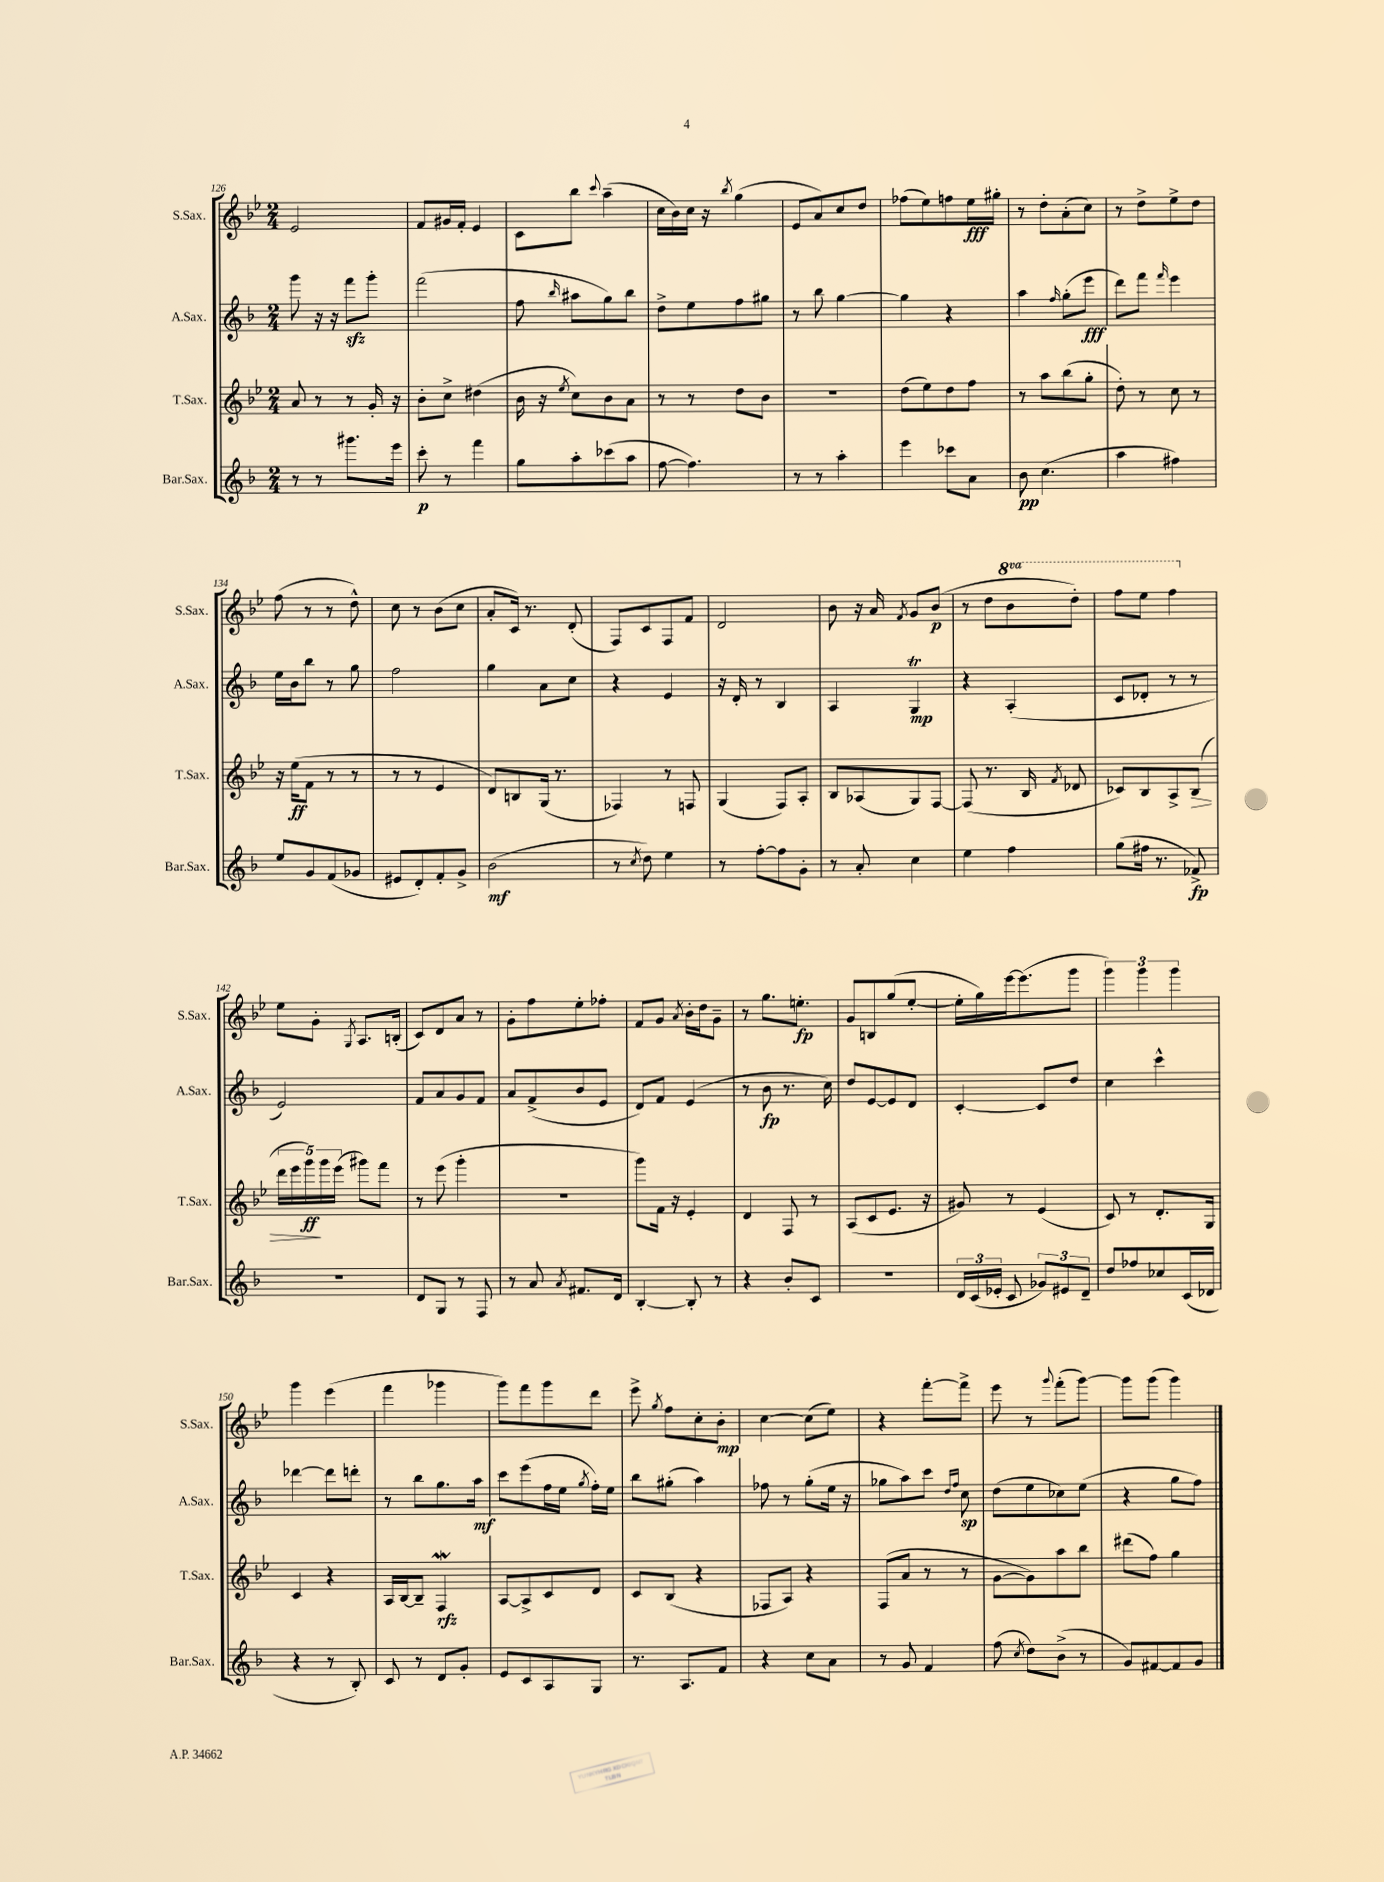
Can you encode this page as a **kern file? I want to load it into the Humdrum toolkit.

**kern	**dynam	**kern	**dynam	**kern	**dynam	**kern	**dynam
*part4	*part4	*part3	*part3	*part2	*part2	*part1	*part1
*staff4	*staff4	*staff3	*staff3	*staff2	*staff2	*staff1	*staff1
*I"Bar.Sax.	*	*I"T.Sax.	*	*I"A.Sax.	*	*I"S.Sax.	*
*I'Bar.Sax.	*	*I'T.Sax.	*	*I'A.Sax.	*	*I'S.Sax.	*
*clefG2	*	*clefG2	*	*clefG2	*	*clefG2	*
*k[b-]	*	*k[b-e-]	*	*k[b-]	*	*k[b-e-]	*
*M2/4	*	*M2/4	*	*M2/4	*	*M2/4	*
=126	=126	=126	=126	=126	=126	=126	=126
8r	.	8a/	.	8ggg\	.	2e-/	.
8r	.	8r	.	16r	.	.	.
.	.	.	.	16r	.	.	.
8.ggg#X\L	.	8r	.	8fffzz\L	.	.	.
.	.	16g'/	.	8ggg'\J	.	.	.
16eee\Jk	.	16r	.	.	.	.	.
=127	=127	=127	=127	=127	=127	=127	=127
8ccc'\	p	8b-'\L	.	(2fff\	.	8f/L	.
8r	.	8cc^\J	.	.	.	16g#X/L	.
.	.	.	.	.	.	16f'/JJ	.
4fff\	.	(4dd#X\	.	.	.	4e-/	.
=128	=128	=128	=128	=128	=128	=128	=128
8gg\L	.	16b-\	.	8ff\	.	8c\L	.
.	.	16r	.	.	.	.	.
.	.	8qee-/	.	16qqbb-/	.	.	.
8aa'\	.	8cc\L)	.	8aa#X\L	.	8bb-\J	.
.	.	.	.	.	.	8qqccc/	.
(8ccc-X\	.	8b-\	.	8gg\)	.	(4aa~\	.
8aa\J	.	8a\J	.	8bb-\J	.	.	.
=129	=129	=129	=129	=129	=129	=129	=129
[8ff\	.	8r	.	8dd^\L	.	16cc\LL	.
.	.	.	.	.	.	16b-\)	.
4.ff\])	.	8r	.	8ee\	.	16cc\JJ	.
.	.	.	.	.	.	16r	.
.	.	.	.	.	.	8qbb-/	.
.	.	8dd\L	.	8ff\	.	(4gg\	.
.	.	8b-\J	.	8gg#X\J	.	.	.
=130	=130	=130	=130	=130	=130	=130	=130
8r	.	2r	.	8r	.	8e-/L	.
8r	.	.	.	8bb-\	.	8a/)	.
4aa'\	.	.	.	[4gg\	.	8cc/	.
.	.	.	.	.	.	8dd/J	.
=131	=131	=131	=131	=131	=131	=131	=131
4eee\	.	(8dd\L	.	4gg\]	.	(8ff-X\L	.
.	.	8ee-\)	.	.	.	8ee-\)	.
8ccc-X\L	.	8dd\	.	4r	.	8ffn\	.
8a\J	.	8ff\J	.	.	.	16ee-\L	fff
.	.	.	.	.	.	16gg#X'\JJ	.
=132	=132	=132	=132	=132	=132	=132	=132
8b-\	pp	8r	.	4aa\	.	8r	.
(4.cc\	.	8aa\L	.	.	.	8dd'\L	.
.	.	.	.	16qqff/	.	.	.
.	.	(8bb-\	.	(8gg'\L	.	(8a'\	.
.	.	8gg'\J	.	8eee\J	fff	8cc\J)	.
=133	=133	=133	=133	=133	=133	=133	=133
4aa\	.	8dd'\)	.	8ddd\L)	.	8r	.
.	.	8r	.	8fff\J	.	8dd^\L	.
.	.	.	.	16qqfff/	.	.	.
4ff#X\)	.	8cc\	.	4eee\	.	8ee-^\	.
.	.	8r	.	.	.	8dd\J	.
!!LO:LB:g=z
=134	=134	=134	=134	=134	=134	=134	=134
8ee/L	.	16r	.	16ee\LL	.	(8ff\	.
.	.	(16ee-\KL	ff	16b-\J	.	.	.
8g/	.	8f\J	.	8bb-\J	.	8r	.
(8f/	.	8r	.	8r	.	8r	.
8g-X/J	.	8r	.	8gg\	.	8dd^^\)	.
=135	=135	=135	=135	=135	=135	=135	=135
8e#X/L	.	8r	.	2ff\	.	8cc\	.
8d'/)	.	8r	.	.	.	8r	.
8f'/	.	4e-/	.	.	.	(8b-\L	.
8g^/J	.	.	.	.	.	8cc\J	.
=136	=136	=136	=136	=136	=136	=136	=136
(2b-\	mf	8d/L)	.	4gg\	.	8a'/L	.
.	.	8Bn/	.	.	.	16c/Jk)	.
.	.	.	.	.	.	8.r	.
.	.	(16G/Jk	.	8a\L	.	.	.
.	.	8.r	.	.	.	.	.
.	.	.	.	8cc\J	.	(8d'/	.
=137	=137	=137	=137	=137	=137	=137	=137
8r	.	4F-X/)	.	4r	.	8F/L)	.
8qcc/	.	.	.	.	.	.	.
8dd\)	.	.	.	.	.	8c/	.
4ee\	.	8r	.	4e/	.	8F/	.
.	.	8Fn/	.	.	.	8f/J	.
=138	=138	=138	=138	=138	=138	=138	=138
8r	.	(4G/	.	16r	.	2d/	.
.	.	.	.	16d'/	.	.	.
[8ff'\L	.	.	.	8r	.	.	.
8ff\]	.	8F/L)	.	4B-/	.	.	.
8g'\J	.	8A'/J	.	.	.	.	.
=139	=139	=139	=139	=139	=139	=139	=139
8r	.	8B-/L	.	4A/	.	8b-\	.
8a'/	.	(8A-X/	.	.	.	16r	.
.	.	.	.	.	.	16a/	.
.	.	.	.	.	.	8qf/	.
4cc\	.	8G/)	.	4GT/	mp	8g/L	.
.	.	[8F/J	.	.	.	(8b-/J	p
=140	=140	=140	=140	=140	=140	=140	=140
4ee\	.	(8F/]	.	4r	.	8r	.
.	.	8.r	.	.	.	8dd\L	.
*	*	*	*	*	*	*8va	*
4ff\	.	.	.	(4A'/	.	8bb-\	.
.	.	16B-/	.	.	.	.	.
.	.	8qf/	.	.	.	.	.
.	.	8d-X/	.	.	.	8ddd'\J)	.
=141	=141	=141	=141	=141	=141	=141	=141
(8gg\L	.	8c-X/L)	.	8c/L	.	8fff\L	.
16ff#X\Jk	.	8B-/	.	8d-X'/J	.	8eee-\J	.
8.r	.	.	.	.	.	.	.
.	.	8A^/	.	8r	.	4fff\	.
!	!	!	!LO:HP:b	!	!	!	!
8f-X^/)	fp	(8B-/J	>	8r	.	.	.
!!LO:LB:g=z
=142	=142	=142	=142	=142	=142	=142	=142
*	*	*	*	*	*	*X8va	*
2r	.	20ddd\LL	.	2e/)	.	8ee-\L	.
.	.	20eee-\	.	.	.	.	.
.	.	20ggg\)	ff	.	.	.	.
.	.	.	.	.	.	8g'\J	.
.	.	20ggg\	]	.	.	.	.
.	.	(20eee-\JJ	.	.	.	.	.
.	.	.	.	.	.	8qG/	.
.	.	8ggg#X\L)	.	.	.	8.A/L	.
.	.	8fff\J	.	.	.	.	.
.	.	.	.	.	.	(16Bn'/Jk	.
=143	=143	=143	=143	=143	=143	=143	=143
8d/L	.	8r	.	8f/L	.	8c/L)	.
8G/J	.	(8eee-\	.	8a/	.	8d/	.
8r	.	4ggg'\	.	8g/	.	8a/J	.
8F/	.	.	.	8f/J	.	8r	.
=144	=144	=144	=144	=144	=144	=144	=144
8r	.	2r	.	8a/L	.	8g'\L	.
8a/	.	.	.	(8f^/	.	8ff\	.
8qa/	.	.	.	.	.	.	.
8.f#X/L	.	.	.	8b-/	.	8ee-'\	.
.	.	.	.	8e/J	.	8ff-X'\J	.
16d/Jk	.	.	.	.	.	.	.
=145	=145	=145	=145	=145	=145	=145	=145
[4B-'/	.	8ggg\L)	.	8d/L)	.	8f/L	.
.	.	16f\Jk	.	8f/J	.	8g/J	.
.	.	16r	.	.	.	.	.
.	.	.	.	.	.	8qa/	.
8B-'/]	.	4e-'/	.	(4e/	.	16b-'\LL	.
.	.	.	.	.	.	16dd\J	.
8r	.	.	.	.	.	8g~\J	.
=146	=146	=146	=146	=146	=146	=146	=146
4r	.	4d/	.	8r	.	8r	.
.	.	.	.	8b-\	fp	8.gg\L	.
8b-'/L	.	8F/	.	8.r	.	.	.
.	.	.	.	.	.	8.een'\J	fp
8c/J	.	8r	.	.	.	.	.
.	.	.	.	16cc\)	.	.	.
=147	=147	=147	=147	=147	=147	=147	=147
2r	.	(8A/L	.	8dd/L	.	8g/L	.
.	.	8c/	.	[8e/	.	8Bn/	.
.	.	8.e-/J	.	8e/]	.	(8gg/	.
.	.	.	.	8d/J	.	[8ee-'/J	.
.	.	16r	.	.	.	.	.
=148	=148	=148	=148	=148	=148	=148	=148
24d/LL	.	8g#X/)	.	[4c'/	.	16ee-'\LL]	.
(24c/	.	.	.	.	.	.	.
.	.	.	.	.	.	16gg\)	.
24e-X'/JJ	.	.	.	.	.	.	.
8c/	.	8r	.	.	.	[16eee-\J	.
.	.	.	.	.	.	(8.eee-\]	.
12g-X/L)	.	(4e-/	.	8c/L]	.	.	.
12e#X/	.	.	.	.	.	.	.
.	.	.	.	8dd/J	.	8ggg\J	.
12d~/J	.	.	.	.	.	.	.
=149	=149	=149	=149	=149	=149	=149	=149
8dd/L	.	8c/)	.	4cc\	.	6ggg\)	.
8ff-X/	.	8r	.	.	.	.	.
.	.	.	.	.	.	6ggg\	.
8cc-X/	.	8.d'/L	.	4ccc^^\	.	.	.
.	.	.	.	.	.	6ggg\	.
(16c/L	.	.	.	.	.	.	.
16d-X/JJ	.	16G/Jk	.	.	.	.	.
!!LO:LB:g=z
=150	=150	=150	=150	=150	=150	=150	=150
4r	.	4c/	.	[4ddd-X\	.	4ggg\	.
8r	.	4r	.	8ddd-\L]	.	(4eee-\	.
8B-'/)	.	.	.	8dddn'\J	.	.	.
=151	=151	=151	=151	=151	=151	=151	=151
8c/	.	16A/LL	.	8r	.	4fff\	.
.	.	[16B-/J	.	.	.	.	.
8r	.	8B-~/J]	.	8bb-\L	.	.	.
8d/L	.	4FW/	rfz	8.gg\	.	4ggg-X\	.
8g'/J	.	.	.	.	.	.	.
.	.	.	.	16aa\Jk	mf	.	.
=152	=152	=152	=152	=152	=152	=152	=152
8e/L	.	[8A/L	.	8ccc\L	.	8ggg\L)	.
8c/	.	8A^/]	.	(8eee\	.	8fff\	.
8A/	.	8c/	.	16ff\L	.	8ggg\	.
.	.	.	.	16ee\JJ	.	.	.
.	.	.	.	8qgg/	.	.	.
8G/J	.	8d/J	.	16ff'\LL)	.	8ddd\J	.
.	.	.	.	16ee\JJ	.	.	.
=153	=153	=153	=153	=153	=153	=153	=153
8.r	.	8c/L	.	8bb-\L	.	8eee-^\	.
.	.	.	.	.	.	8qgg/	.
.	.	(8B-/J	.	(8gg#X'\J	.	8ff\L	.
8.A/L	.	.	.	.	.	.	.
.	.	4r	.	4aa\)	.	8cc'\	.
8f/J	.	.	.	.	.	8b-'\J	mp
=154	=154	=154	=154	=154	=154	=154	=154
4r	.	8F-X/L	.	8ff-X\	.	[4cc\	.
.	.	8A/J)	.	8r	.	.	.
8cc\L	.	4r	.	(8gg'\L	.	(8cc\L]	.
8a\J	.	.	.	16ee\Jk	.	8ee-\J)	.
.	.	.	.	16r	.	.	.
=155	=155	=155	=155	=155	=155	=155	=155
8r	.	(8F/L	.	8gg-X\L	.	4r	.
8g/	.	8a/J	.	8aa\)	.	.	.
4f/	.	8r	.	8ccc\J	.	[8fff'\L	.
.	.	.	.	16qqdd/LL	.	.	.
.	.	.	.	16qqff/JJ	.	.	.
.	.	8r	.	8cc\	sp	8fff^\J]	.
=156	=156	=156	=156	=156	=156	=156	=156
(8ff\	.	[8g\L	.	(8dd\L	.	8eee-\	.
8qcc/	.	.	.	.	.	.	.
8dd\L)	.	8g\])	.	8ee\	.	8r	.
.	.	.	.	.	.	8qqggg/	.
(8b-^\J	.	8aa\	.	8cc-X\)	.	(8fff'\L	.
8r	.	8bb-\J	.	(8ee\J	.	[8ggg\J)	.
=157	=157	=157	=157	=157	=157	=157	=157
8g/L)	.	(8ddd#X\L	.	4r	.	8ggg\L]	.
[8f#X/	.	8ff\J)	.	.	.	(8ggg\J	.
8f#/]	.	4gg\	.	8gg\L	.	4ggg\)	.
8g/J	.	.	.	8ff\J)	.	.	.
==	==	==	==	==	==	==	==
*-	*-	*-	*-	*-	*-	*-	*-
